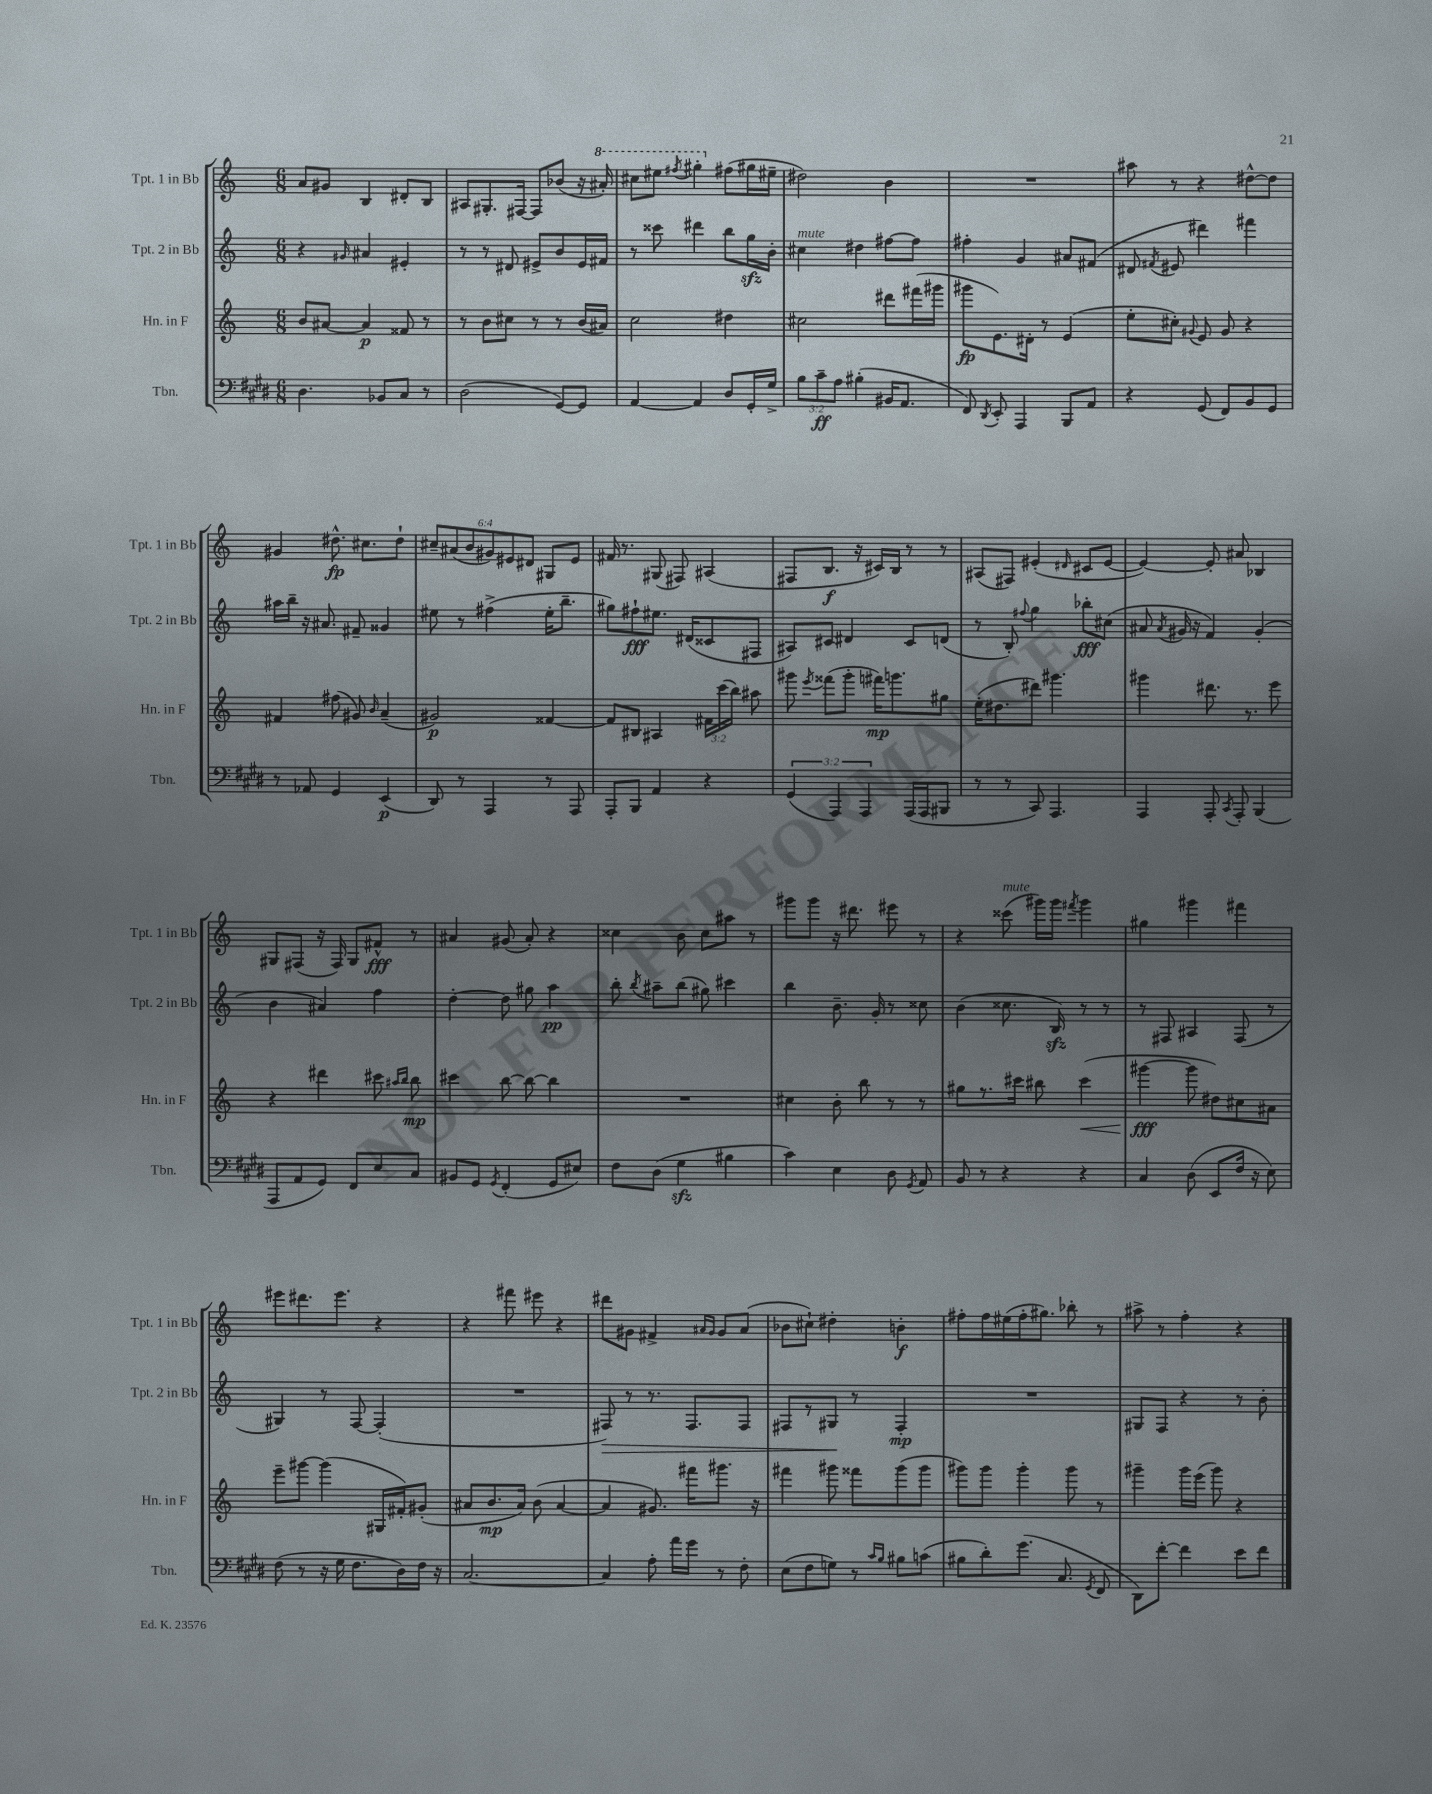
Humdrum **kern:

**kern	**kern	**kern	**kern
*staff4	*staff3	*staff2	*staff1
*clefF4	*clefG2	*clefG2	*clefG2
*k[f#c#g#d#]	*k[]	*k[]	*k[]
*M6/8	*M6/8	*M6/8	*M6/8
4.D#	8b	4r	8a
.	[8a#	.	8g#
.	.	16qqg#	.
.	4a#]	4a#	4B
8BB-	.	.	.
8C#	8f##	4e#'	8d#'
8r	8r	.	8B
=	=	=	=
(2D#	8r	8r	8A#
.	8b	8r	8.G#'
.	8cc#	8d#	.
.	.	.	[16F#
.	8r	8e#^	8F#]
[8GG#)	8r	8b	(8b-
8GG#]	(16b	16e#	16r
.	16a#)	16f#	16aa#')
=	=	=	=
[4AA	2cc	8r	8ccc#
.	.	8ccc##	8eee#
.	.	.	8qfff#
4AA]	.	4ddd#	4ggg#'
8D#	4dd#	8bb	(8ff#
16GG#'	.	16gg	16gg#
16G#^	.	16b'	16ee#~
=	=	=	=
12B	2cc#	4cc#	2dd#)
12c#~	.	.	.
12A	.	.	.
(4B#'	.	4dd#	.
16BB#	8ddd#	[8ff#	4b
8.AA	.	.	.
.	(16fff#	8ff#]	.
.	16ggg#	.	.
=	=	=	=
8FF#)	8ggg#	4ff#'	2.r
8qDD#	.	.	.
8EE'	8.e)	.	.
4AAA	.	4g	.
.	16d#'	.	.
.	8r	.	.
8BBB	(4e	8a#	.
8AA	.	(8f#	.
=	=	=	=
4r	8ee'	8d#	8aa#
.	.	8qf#	.
.	8cc#')	8e#	8r
.	8qqg#	.	.
(8GG#	8e	4ddd#)	4r
8FF#)	8g#	.	.
8BB	4r	4fff#	[8dd#^^
8GG#	.	.	8dd#]
=	=	=	=
8r	4f#	16aa#	4g#
.	.	16bb~	.
8AA-	.	16r	.
.	.	8.a#	.
4GG#	(8ff#	.	8.dd#^^
.	8g#)	8f#~	.
.	.	.	8.cc#
.	16qqb	.	.
(4EE	(4a~	4g##	.
.	.	.	8dd#`
=	=	=	=
8DD#)	2g#)	8ee#	12cc#~
.	.	.	(12a#
8r	.	8r	.
.	.	.	12b
4AAA	.	(4ff#^	12g#)
.	.	.	12e#
.	.	.	12d#
8r	[4f##	16ee#'	8G#
.	.	8.bb~	.
8AAA	.	.	8e#
=	=	=	=
8AAA'	8f##]	8gg#)	16f#
.	.	.	8.r
8BBB	8B#	8ff#`	.
4AA	4A#	8.ee#	(8G#
.	.	.	8F#)
.	.	(16d#	.
4r	24f#	8c##	(4A#
.	(24ccc	.	.
.	24bb)	.	.
.	8aa#	8F#	.
=	=	=	=
(6GG#	8ggg#	8A#)	8F#
.	8qeee	.	.
.	(8fff##	8c#	8.B
6AAA)	.	.	.
.	8ggg#'	4d#	.
.	.	.	16r
6AAA	.	.	.
.	16fff#)	.	16c#)
.	8.ggg	.	16B
(16AAA	.	8c#	8r
16AAA	.	.	.
8BBB#	8gg#	(8d	8r
=	=	=	=
8r	(16ee'	8r	(8A#
.	8.dd#	.	.
8r	.	8B')	8F#)
.	.	8qqff#	.
8CC#)	8ddd#)	4gg	(4e#'
4.AAA	4.ggg#	.	.
.	.	.	16qqd#
.	.	8bb-'	8c#
.	.	(8cc#	[8e#
=	=	=	=
4AAA	4ggg#	8a#	4e#_)
.	.	8qa#	.
.	.	16g#	.
.	.	16r	.
8AAA'	8.ddd#	4f)	8e#']
8qCC#	.	.	.
8AAA'	.	.	8a#
.	8.r	.	.
(4BBB	.	(4g#'	4B-
.	8eee	.	.
=	=	=	=
8AAA	4r	4b	8G#
8AA	.	.	(8F#
8GG#)	4ddd#	4a#)	16r
.	.	.	16F#)
8FF#	.	.	8G#
8E	8ccc#	4ff	8f#^^
.	16qqaa#	.	.
.	16qqbb	.	.
8C#	8bb	.	8r
=	=	=	=
8BB#	4ccc#	[4dd'	4a#
8GG#	.	.	.
8qGG#	.	.	.
(4FF#'	[8bb	8dd]	(8g#
.	8bb_	8gg#	8a#')
8GG#	4bb]	4aa	4r
8E#)	.	.	.
=	=	=	=
8F#	2.r	8bb'	4cc##
.	.	8qbb	.
(8D#	.	8aa#~	.
4G#	.	(8bb	8b
.	.	8gg#)	8cc##
4B#	.	4ccc#	8aa#
.	.	.	8r
=	=	=	=
4c#)	4cc#	4bb	8ggg#
.	.	.	8ggg#
4E	8b'	8.b~	16r
.	.	.	8.ddd#
.	8bb	.	.
.	.	16g'	.
8D#	8r	8r	8eee#
8qGG#	.	.	.
8AA	8r	8cc##	8r
=	=	=	=
8BB	8gg#	(4b	4r
8r	8.r	.	.
4r	.	8.cc##	(8ccc##
.	16ccc#	.	.
.	8bb#	.	16ggg#)
.	.	16B)	16ggg#
.	.	.	8qfff#
4r	(4ccc#	8r	4ggg#
.	.	8r	.
=	=	=	=
4C#	[4ggg#	8r	4gg#
.	.	8F#	.
(8D#	8ggg#]	4A#	4ggg#
8EE	8dd#)	.	.
16F#	8cc#	(8F#	4fff#
16r	.	.	.
8E)	8a#	8r	.
=	=	=	=
(8F#	8eee~	4G#)	8eee#
8r	[8ggg#	.	8.ddd#
16r	(4ggg#]	8r	.
16G#	.	.	8.eee#
8.F#	.	[8F	.
.	16G#	(4F']	4r
16D#)	16f#')	.	.
16F#	(8g#'	.	.
16r	.	.	.
=	=	=	=
[2.C#	8a#	2.r	4r
.	8.b	.	.
.	.	.	8fff#
.	16a#)	.	.
.	(8b	.	8eee#
.	[4a#	.	4r
=	=	=	=
4C#]	4a#]	8F#)	8ddd#
.	.	8r	8g#
8A'	8.g#)	8.r	4f#^
16a	.	.	.
16g#	16fff#	8.F#	.
.	.	.	16qqa#
.	.	.	16qqg#
8r	8.ggg#	.	8g#
8F#'	.	8F#	(8a#
.	16r	.	.
=	=	=	=
(8E	4fff#	8F#	8b-
8F#	.	8r	8cc#`)
8G)	8ggg#	8G#	4dd#'
8r	8fff##	8r	.
16qqc#	.	.	.
16qqB	.	.	.
8B#	(8ggg#	4F#'	4b'
(8c	8ggg#	.	.
=	=	=	=
8B#	8ggg#)	2.r	8ff#'
8d#')	8ggg#	.	16ff#
.	.	.	(16ee#
(8.g#	4ggg#'	.	16ff#'
.	.	.	8.gg#)
8.C#	.	.	.
.	8ggg#	.	8bb-'
8qGG#	.	.	.
8FF#	8r	.	8r
=	=	=	=
8DD#)	4ggg#~	8G#	8aa#^
[8f#'	.	8F	8r
4f#]	16ggg#	4r	4ff'
.	(16eee	.	.
.	8ggg#)	.	.
8e	4r	8r	4r
8f#	.	8b'	.
==	==	==	==
*-	*-	*-	*-
